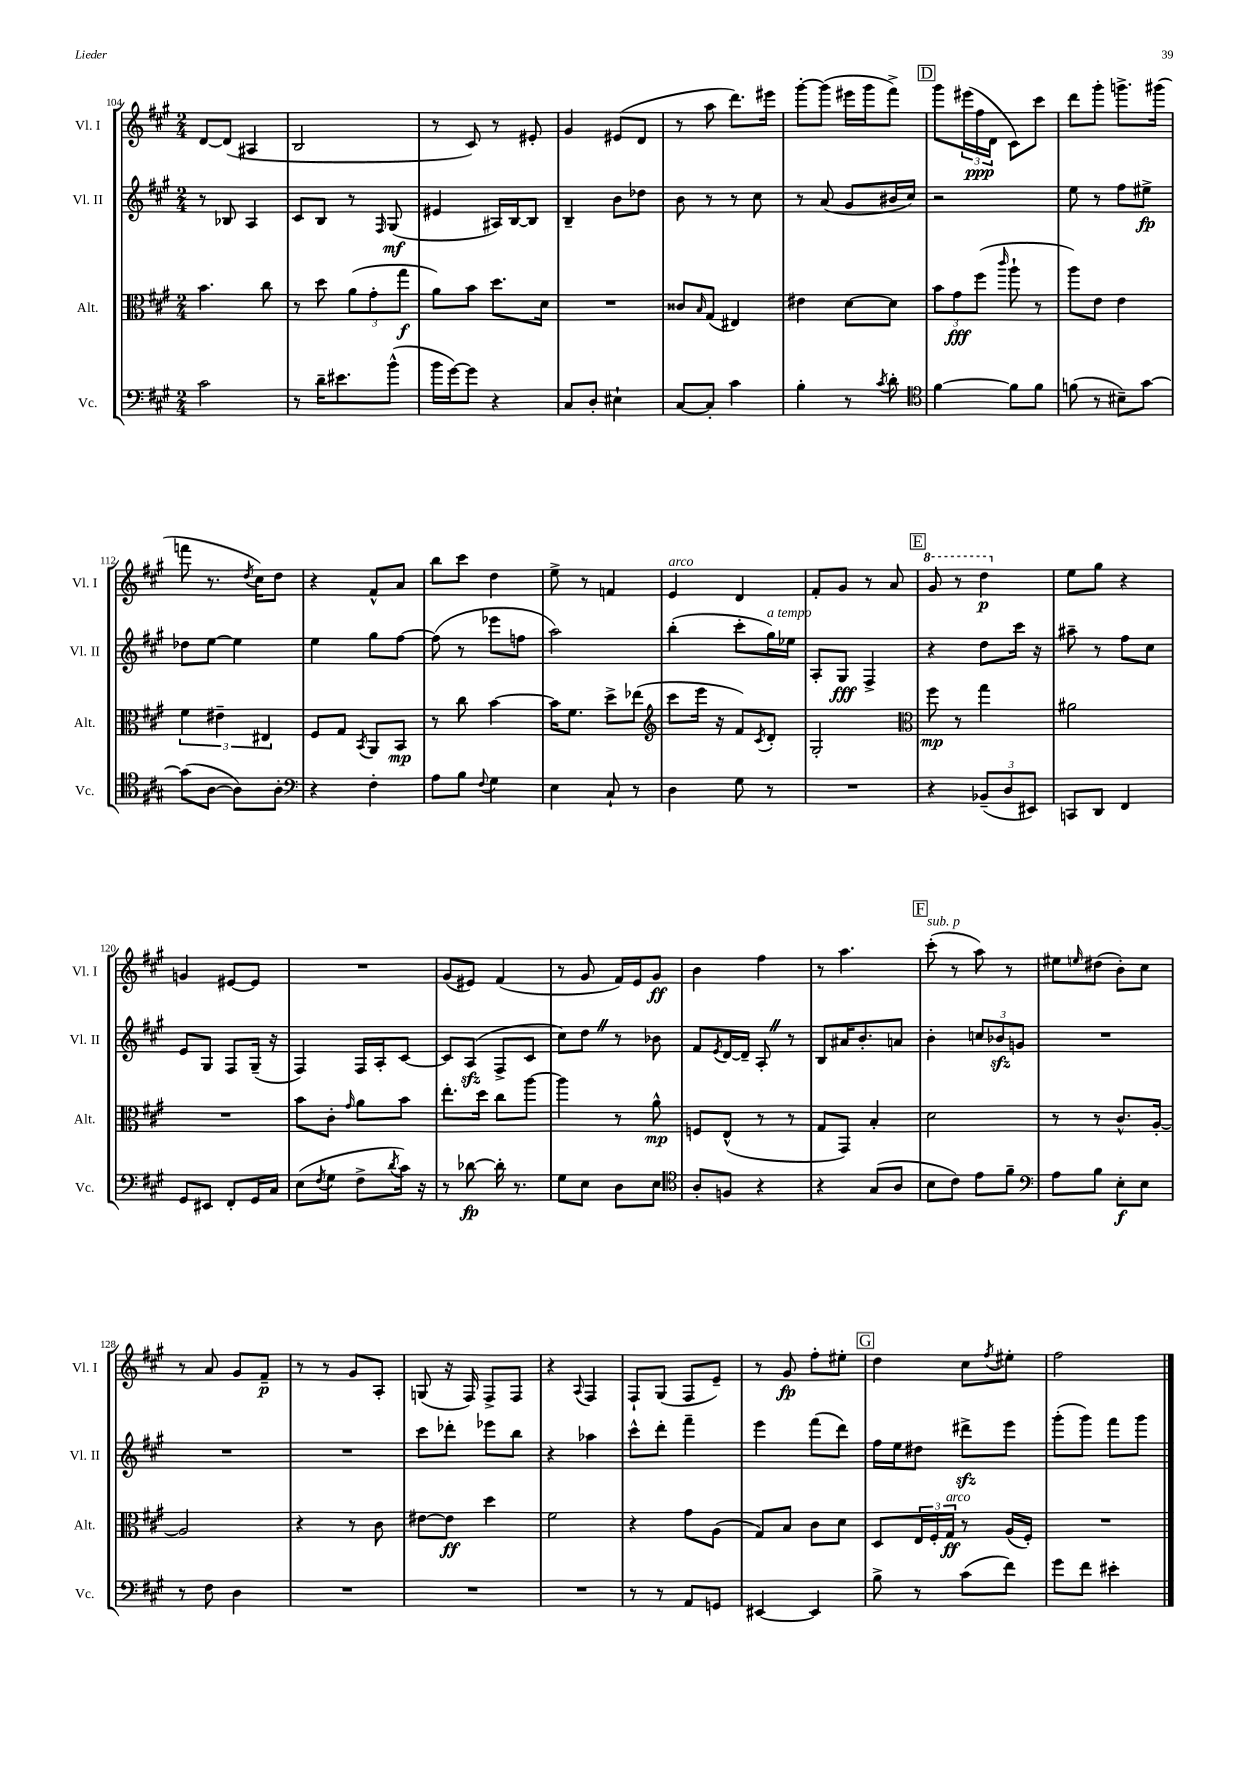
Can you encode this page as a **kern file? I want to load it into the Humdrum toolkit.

**kern	**dynam	**kern	**dynam	**kern	**dynam	**kern	**dynam
*part4	*part4	*part3	*part3	*part2	*part2	*part1	*part1
*staff4	*staff4	*staff3	*staff3	*staff2	*staff2	*staff1	*staff1
*I"Vc.	*	*I"Alt.	*	*I"Vl. II	*	*I"Vl. I	*
*I'Vc.	*	*I'Alt.	*	*I'Vl. II	*	*I'Vl. I	*
*clefF4	*	*clefC3	*	*clefG2	*	*clefG2	*
*k[f#c#g#]	*	*k[f#c#g#]	*	*k[f#c#g#]	*	*k[f#c#g#]	*
*M2/4	*	*M2/4	*	*M2/4	*	*M2/4	*
=104	=104	=104	=104	=104	=104	=104	=104
2c#\	.	4.b\	.	8r	.	[8d/L	.
.	.	.	.	8B-X/	.	(8d/J]	.
.	.	.	.	4A/	.	4A#X/	.
.	.	8cc#\	.	.	.	.	.
=105	=105	=105	=105	=105	=105	=105	=105
8r	.	8r	.	8c#/L	.	2B/	.
16d~\KL	.	8dd\	.	8B/J	.	.	.
8.e#X\	.	.	.	.	.	.	.
.	.	(12a\L	.	8r	.	.	.
.	.	12g#'\	.	.	.	.	.
.	.	.	.	16qqF#/	.	.	.
(8b^^\J	.	.	.	(8G#/	mf	.	.
.	.	12gg#\J	f	.	.	.	.
=106	=106	=106	=106	=106	=106	=106	=106
16b\LL	.	8a\L)	.	4e#X/	.	8r	.
[16g#\J)	.	.	.	.	.	.	.
8g#\J]	.	8b\J	.	.	.	8c#/)	.
4r	.	8.dd\L	.	16A#X/LL)	.	8r	.
.	.	.	.	[16B/J	.	.	.
.	.	.	.	8B/J]	.	8e#X'/	.
.	.	16d\Jk	.	.	.	.	.
=107	=107	=107	=107	=107	=107	=107	=107
8C#/L	.	2r	.	4B~/	.	4g#/	.
8D'/J	.	.	.	.	.	.	.
4E#X`\	.	.	.	8b\L	.	(8e#X/L	.
.	.	.	.	8dd-X\J	.	8d/J	.
=108	=108	=108	=108	=108	=108	=108	=108
[8C#/L	.	8c##X/L	.	8b\	.	8r	.
.	.	16qqB/	.	.	.	.	.
8C#'/J]	.	(8G#/J	.	8r	.	8aa\	.
4c#\	.	4E#X/)	.	8r	.	8.ddd\L)	.
.	.	.	.	8cc#\	.	.	.
.	.	.	.	.	.	16eee#X\Jk	.
=109	=109	=109	=109	=109	=109	=109	=109
4B'\	.	4e#X\	.	8r	.	[8ggg#'\L	.
.	.	.	.	(8a/	.	(8ggg#\J]	.
8r	.	[8d\L	.	8g#/L	.	16eee#X\LL	.
.	.	.	.	.	.	16ggg#\J	.
8qc#/	.	.	.	.	.	.	.
8d'\	.	8d\J]	.	16b#X/L	.	8fff#^\J)	.
.	.	.	.	16cc#/JJ)	.	.	.
!!LO:REH:place=s1:t=D
=110	=110	=110	=110	=110	=110	=110	=110
*clefC4	*	*	*	*	*	*	*
[4f#\	.	12b\L	.	2r	.	8ggg#\L	.
.	.	12g#\	fff	.	.	.	.
.	.	.	.	.	.	(24eee#X\L	.
.	.	(12ff#\J	.	.	.	24ff#\	ppp
.	.	.	.	.	.	24d\JJ	.
.	.	16qqccc#/	.	.	.	.	.
8f#\L]	.	8aa`\	.	.	.	8c#\L)	.
8f#\J	.	8r	.	.	.	8ccc#\J	.
=111	=111	=111	=111	=111	=111	=111	=111
(8fn\	.	8aa\L)	.	8ee\	.	8ddd\L	.
8r	.	8e\J	.	8r	.	8ggg#'\J	.
8B#X~\L)	.	4e\	.	8ff#\L	.	8.gggn^\L	.
[8g#\J	.	.	.	8ee#X^\J	fp	.	.
.	.	.	.	.	.	(16ggg#X\Jk	.
!!LO:LB:g=z
=112	=112	=112	=112	=112	=112	=112	=112
(8g#\L]	.	6f#\	.	8dd-X\L	.	8fffn\	.
[8A\J	.	.	.	[8ee\J	.	8.r	.
.	.	6e#X~\	.	.	.	.	.
8A\L])	.	.	.	4ee\]	.	.	.
.	.	.	.	.	.	8qdd/	.
.	.	.	.	.	.	16cc#\KL)	.
.	.	6E#X/	.	.	.	.	.
8A'\J	.	.	.	.	.	8dd\J	.
=113	=113	=113	=113	=113	=113	=113	=113
*clefF4	*	*	*	*	*	*	*
4r	.	8F#/L	.	4ee\	.	4r	.
.	.	8G#/J	.	.	.	.	.
.	.	8qBB/	.	.	.	.	.
4F#'\	.	8AA/L	.	8gg#\L	.	8f#^^/L	.
.	.	8BB/J	mp	[8ff#\J	.	8a/J	.
=114	=114	=114	=114	=114	=114	=114	=114
8A\L	.	8r	.	(8ff#\]	.	8bb\L	.
8B\J	.	8cc#\	.	8r	.	8ccc#\J	.
8qqF#/	.	.	.	.	.	.	.
4G#\	.	[4b\	.	8eee-X\L	.	4dd\	.
.	.	.	.	8ffn\J	.	.	.
=115	=115	=115	=115	=115	=115	=115	=115
4E\	.	16b\KL]	.	2aa\)	.	8ee^\	.
.	.	8.f#\J	.	.	.	.	.
.	.	.	.	.	.	8r	.
8C#`/	.	8dd^\L	.	.	.	4fn/	.
8r	.	(8ee-X\J	.	.	.	.	.
=116	=116	=116	=116	=116	=116	=116	=116
*	*	*clefG2	*	*	*	*	*
!	!	!	!	!	!	!LO:TX:a:i:t=arco	!
4D\	.	8ccc#\L	.	(4bb'\	.	4e/	.
.	.	16eee\Jk	.	.	.	.	.
.	.	16r	.	.	.	.	.
8G#\	.	8f#/L)	.	8ccc#'\L	.	4d/	.
.	.	8qc#/	.	.	.	.	.
!	!	!	!	!LO:TX:a:i:t=a tempo	!	!	!
8r	.	8d'/J	.	16gg#\L)	.	.	.
.	.	.	.	16ee-X\JJ	.	.	.
=117	=117	=117	=117	=117	=117	=117	=117
2r	.	2G#'/	.	8A'/L	.	8f#'/L	.
.	.	.	.	8G#/J	fff	8g#/J	.
.	.	.	.	4F#^/	.	8r	.
.	.	.	.	.	.	8a/	.
!!LO:REH:place=s1:t=E
=118	=118	=118	=118	=118	=118	=118	=118
*	*	*clefC3	*	*	*	*	*
*	*	*	*	*	*	*8va	*
4r	.	8ff#\	mp	4r	.	8gg#/	.
.	.	8r	.	.	.	8r	.
(12BB-X~/L	.	4gg#\	.	8dd\L	.	4ddd\	p
12D/	.	.	.	.	.	.	.
.	.	.	.	16ccc#\Jk	.	.	.
12EE#X/J)	.	.	.	.	.	.	.
.	.	.	.	16r	.	.	.
=119	=119	=119	=119	=119	=119	=119	=119
*	*	*	*	*	*	*X8va	*
8CCn/L	.	2a#X\	.	8aa#X~\	.	8ee\L	.
8DD/J	.	.	.	8r	.	8gg#\J	.
4FF#/	.	.	.	8ff#\L	.	4r	.
.	.	.	.	8cc#\J	.	.	.
!!LO:LB:g=z
=120	=120	=120	=120	=120	=120	=120	=120
8GG#/L	.	2r	.	8e/L	.	4gn/	.
8EE#X/J	.	.	.	8G#/J	.	.	.
8FF#'/L	.	.	.	8F#/L	.	[8e#X/L	.
16GG#/L	.	.	.	(16G#~/Jk	.	8e#/J]	.
16C#/JJ	.	.	.	16r	.	.	.
=121	=121	=121	=121	=121	=121	=121	=121
(8E\L	.	8b\L	.	4F#/)	.	2r	.
8qF#/	.	.	.	.	.	.	.
8G#\J	.	8c#'\J	.	.	.	.	.
.	.	16qqg#/	.	.	.	.	.
8F#^\L	.	8a\L	.	16F#/LL	.	.	.
.	.	.	.	16A'/J	.	.	.
8qd/	.	.	.	.	.	.	.
16c#\Jk)	.	8b\J	.	[8c#/J	.	.	.
16r	.	.	.	.	.	.	.
=122	=122	=122	=122	=122	=122	=122	=122
8r	.	8.ee'\L	.	8c#/L]	.	(8g#/L	.
[8d-X\	fp	.	.	(8Azz/J	.	8e#X/J)	.
.	.	16dd\Jk	.	.	.	.	.
16d-'\]	.	8cc#\L	.	8F#^/L	.	(4f#/	.
8.r	.	.	.	.	.	.	.
.	.	[8aa\J	.	8c#/J	.	.	.
=123	=123	=123	=123	=123	=123	=123	=123
8G#\L	.	4aa\]	.	8cc#\L)	.	8r	.
8E\J	.	.	.	8ddZ\J	.	8g#/	.
8D\L	.	8r	.	8r	.	16f#/LL)	.
.	.	.	.	.	.	16e/J	.
8E\J	.	8a^^\	mp	8b-X\	.	8g#/J	ff
=124	=124	=124	=124	=124	=124	=124	=124
*clefC4	*	*	*	*	*	*	*
8A'/L	.	8Fn/L	.	8f#/L	.	4b\	.
.	.	.	.	8qe/	.	.	.
8Fn/J	.	(8E^^/J	.	[16d/L	.	.	.
.	.	.	.	16d~/JJ]	.	.	.
4r	.	8r	.	8A'Z/	.	4ff#\	.
.	.	8r	.	8r	.	.	.
=125	=125	=125	=125	=125	=125	=125	=125
4r	.	8G#/L	.	8B/L	.	8r	.
.	.	8GG#/J)	.	16a#X/K	.	4.aa\	.
.	.	.	.	8.b'/	.	.	.
(8G#/L	.	4B'/	.	.	.	.	.
8A/J	.	.	.	8an/J	.	.	.
!!LO:REH:place=s1:t=F
=126	=126	=126	=126	=126	=126	=126	=126
!	!	!	!	!	!	!LO:TX:a:i:t=sub. p	!
8B\L	.	2d\	.	4b'\	.	(8ccc#'\	.
8c#\J)	.	.	.	.	.	8r	.
8e\L	.	.	.	12ccn/L	.	8aa\)	.
.	.	.	.	12b-Xzz/	.	.	.
8f#~\J	.	.	.	.	.	8r	.
.	.	.	.	12gn/J	.	.	.
=127	=127	=127	=127	=127	=127	=127	=127
*clefF4	*	*	*	*	*	*	*
8A\L	.	8r	.	2r	.	8ee#X\L	.
.	.	.	.	.	.	16qqeen/	.
8B\J	.	8r	.	.	.	(8dd#X\J	.
8E'\L	f	8.c#^^/L	.	.	.	8b'\L)	.
8E\J	.	.	.	.	.	8cc#\J	.
.	.	[16A'/Jk	.	.	.	.	.
!!LO:LB:g=z
=128	=128	=128	=128	=128	=128	=128	=128
8r	.	2A/]	.	2r	.	8r	.
8F#\	.	.	.	.	.	8a/	.
4D\	.	.	.	.	.	8g#/L	.
.	.	.	.	.	.	8f#~/J	p
=129	=129	=129	=129	=129	=129	=129	=129
2r	.	4r	.	2r	.	8r	.
.	.	.	.	.	.	8r	.
.	.	8r	.	.	.	8g#/L	.
.	.	8c#\	.	.	.	8A'/J	.
=130	=130	=130	=130	=130	=130	=130	=130
2r	.	[8e#X\L	.	8ccc#\L	.	(8Gn/	.
.	.	8e#\J]	ff	8ddd-X'\J	.	16r	.
.	.	.	.	.	.	16F#/)	.
.	.	4dd\	.	8eee-X\L	.	8F#^/L	.
.	.	.	.	8bb\J	.	8F#/J	.
=131	=131	=131	=131	=131	=131	=131	=131
2r	.	2f#\	.	4r	.	4r	.
.	.	.	.	.	.	8qqA/	.
.	.	.	.	4aa-X\	.	4F#/	.
=132	=132	=132	=132	=132	=132	=132	=132
8r	.	4r	.	8ccc#^^\L	.	8F#`/L	.
8r	.	.	.	8ddd'\J	.	(8G#/J	.
8AA/L	.	8g#\L	.	4fff#~\	.	8F#/L	.
8GGn/J	.	(8A\J	.	.	.	8e~/J)	.
=133	=133	=133	=133	=133	=133	=133	=133
[4EE#X/	.	8G#/L)	.	4eee\	.	8r	.
.	.	8B/J	.	.	.	8g#/	fp
4EE#/]	.	8c#\L	.	(8fff#\L	.	8ff#'\L	.
.	.	8d\J	.	8ddd\J)	.	8ee#X'\J	.
!!LO:REH:place=s1:t=G
=134	=134	=134	=134	=134	=134	=134	=134
8B^\	.	8D/L	.	16ff#\LL	.	4dd\	.
.	.	.	.	16ee\J	.	.	.
8r	.	24E/L	.	8dd#X\J	.	.	.
.	.	24F#'/	.	.	.	.	.
!	!	!LO:TX:a:i:t=arco	!	!	!	!	!
.	.	24G#/JJ	ff	.	.	.	.
(8c#\L	.	8r	.	8ddd#Xzz^\L	.	8cc#\L	.
.	.	.	.	.	.	8qff#/	.
8f#\J)	.	(16A/LL	.	8eee\J	.	8ee#X'\J	.
.	.	16F#'/JJ)	.	.	.	.	.
=135	=135	=135	=135	=135	=135	=135	=135
8g#\L	.	2r	.	(8ggg#'\L	.	2ff#\	.
8f#\J	.	.	.	8ggg#\J)	.	.	.
4e#X'\	.	.	.	8fff#\L	.	.	.
.	.	.	.	8ggg#\J	.	.	.
==	==	==	==	==	==	==	==
*-	*-	*-	*-	*-	*-	*-	*-
